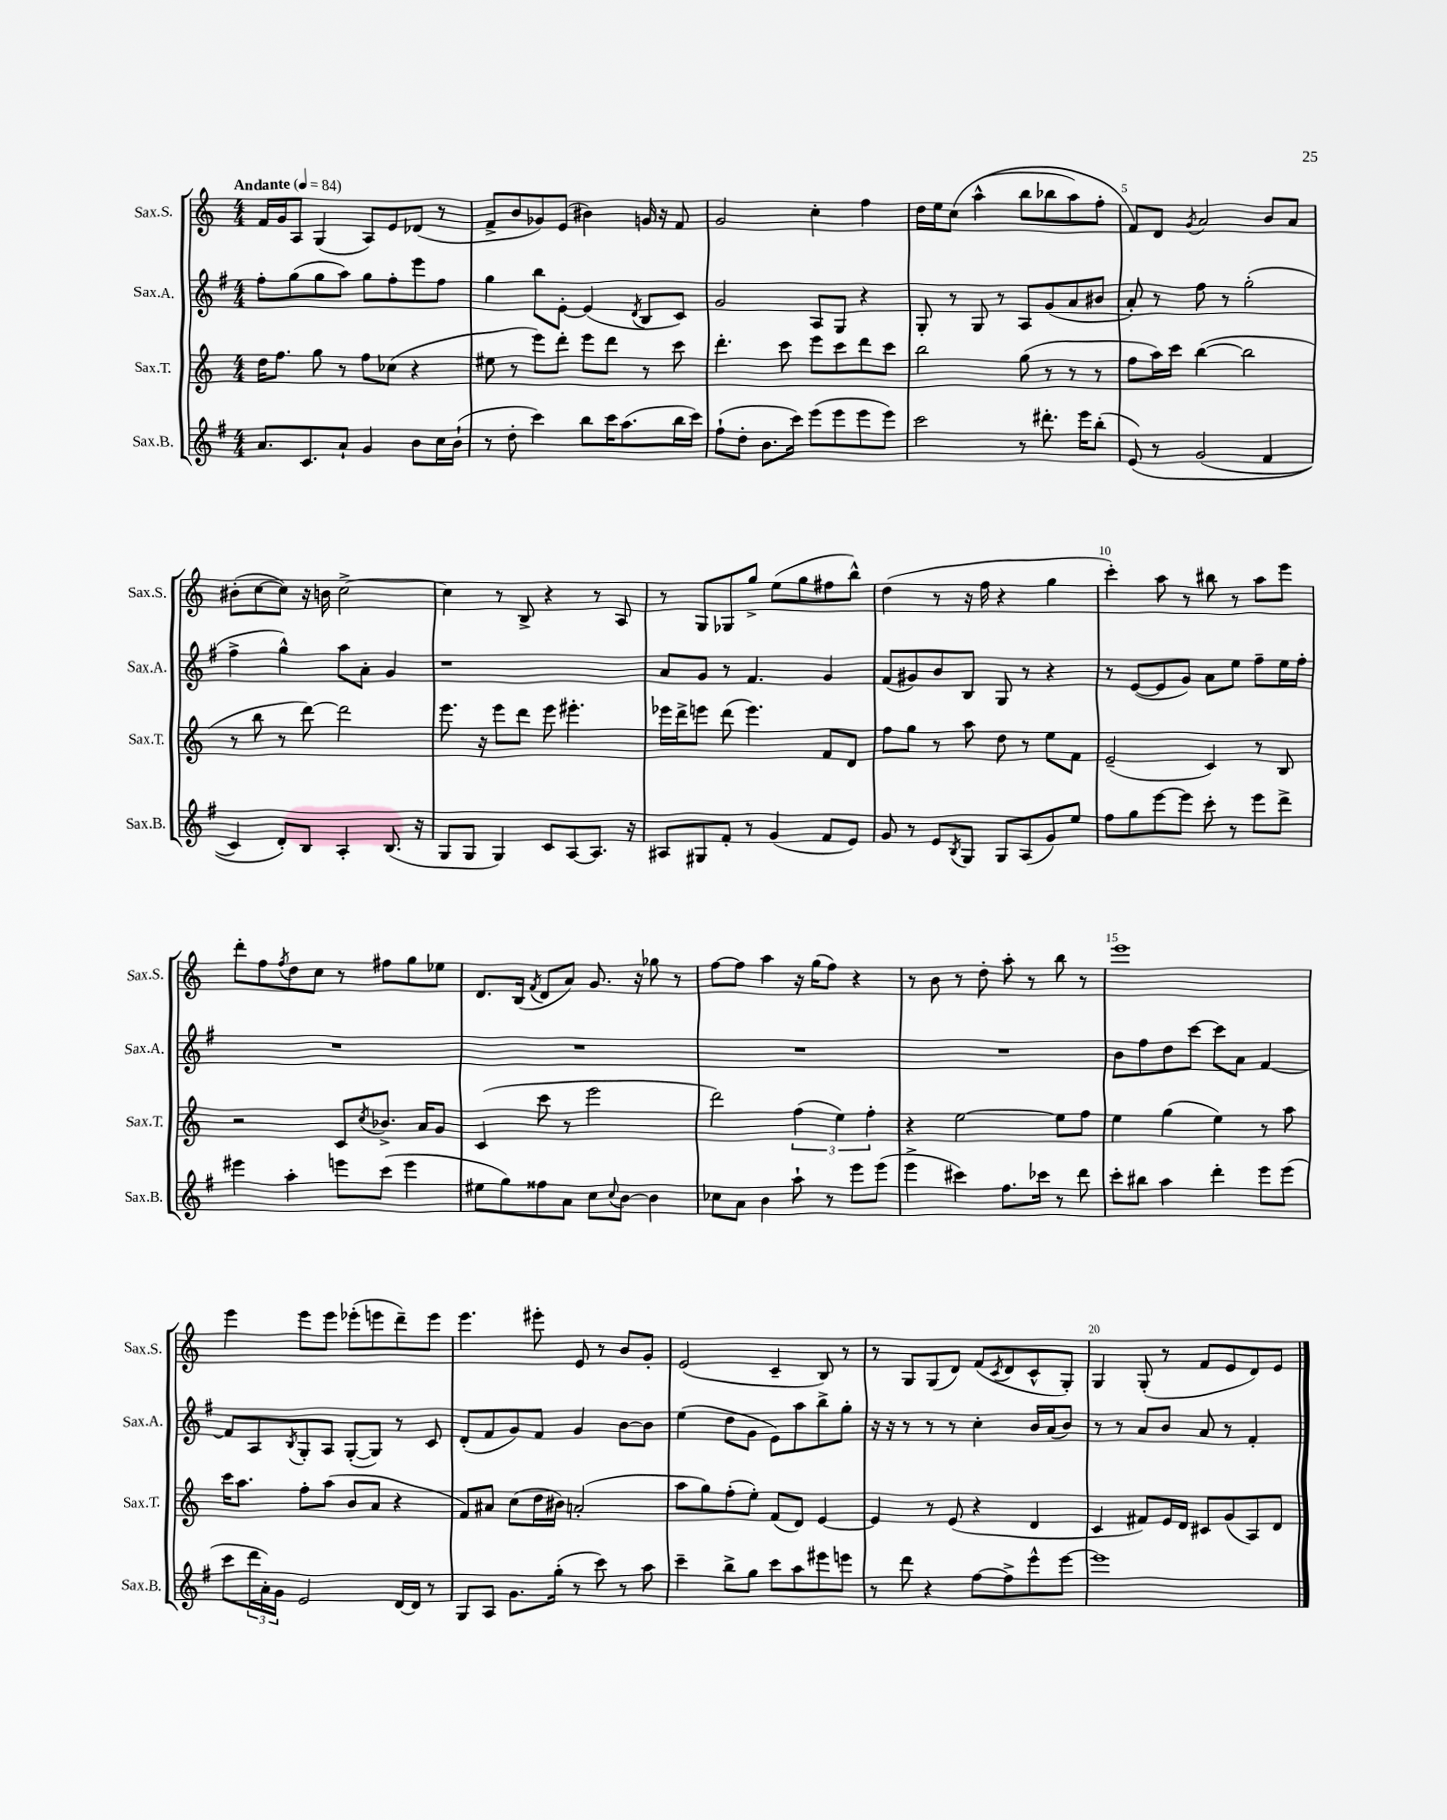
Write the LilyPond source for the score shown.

<<
\new StaffGroup <<
\new Staff = "s0" \with { instrumentName = "Sax.S." shortInstrumentName = "Sax.S." } {
    \clef treble \key c \major \numericTimeSignature \time 4/4 \tempo "Andante" 4 = 84
    f'16 g'16 a8 g4( a8) e'8 des'8( r8 |
    f'8-> b'8 ges'8) e'8( bis'4) g'16 r16 f'8 |
    g'2 c''4-. f''4 |
    d''16 e''16 c''8\( a''4-^( b''8 bes''8 a''8) f''8-. |
    f'8\) d'8 \acciaccatura { g'8 } a'2 b'8 a'8 |
    bis'8-.( c''8~ c''8) r16 b'16 c''2~-> |
    c''4 r8 b8-> r4 r8 a8 |
    r8 g8 ges8 g''8-> e''8( g''8 fis''8 b''8-^) |
    d''4( r8 r16 f''16 r4 g''4 |
    c'''4-.) a''8 r8 bis''8 r8 a''8 e'''8 |
    d'''8-. f''8 \acciaccatura { f''8 } d''8 c''8 r8 fis''8 g''8 ees''8 |
    d'8. b16( \acciaccatura { f'8 } d'8 a'8) g'8. r16 ges''8 r8 |
    f''8~ f''8 a''4 r16 g''16( f''8) r4 |
    r8 b'8 r8 d''8-. a''8-. r8 b''8 r8 |
    e'''1 |
    e'''4 e'''8 e'''8 ees'''8-.( e'''8 d'''8--) e'''8 |
    e'''4. eis'''8-. e'8 r8 b'8 g'8-. |
    e'2( c'4-- b8) r8 |
    r8 g8 g8( d'8) f'8( \acciaccatura { c'8 } d'8 c'8-^ g8-.) |
    g4 g8-.( r8 f'8 e'8 d'8) e'8 \bar "|." |
}
\new Staff = "s1" \with { instrumentName = "Sax.A." shortInstrumentName = "Sax.A." } {
    \clef treble \key g \major \numericTimeSignature \time 4/4
    fis''8-. g''8( g''8 a''8) g''8 fis''8-. e'''8 fis''8 |
    g''4 b''8 e'8~-. e'4( \acciaccatura { d'8 } b8 c'8) |
    g'2 a8 g8 r4 |
    g8-. r8 g8 r8 a8 g'8( a'8 bis'8 |
    a'8-.) r8 fis''8 r8 g''2-.( |
    fis''4-> g''4-^) a''8 a'8-. g'4 |
    r1 |
    a'8 g'8 r8 fis'4. g'4 |
    fis'8( gis'8) b'8 b8 g8 r8 r4 |
    r8 e'8~( e'8 g'8) a'8 e''8 fis''8-- e''16 fis''16-. |
    R1 |
    R1 |
    R1 |
    R1 |
    b'8 fis''8 d''8 c'''8~ c'''8 a'8 fis'4~ |
    fis'8 a8 \acciaccatura { b8 } g8-. a8 g8~-.( g8) r8 c'8 |
    d'8-.( fis'8 g'8) fis'8 g'4 b'8~ b'8 |
    e''4( d''8 g'8 e'8) a''8 b''8-> g''8-. |
    r16 r16 r8 r8 r8 c''4-. b'16 a'16( b'8) |
    r8 r8 a'8 b'8 a'8 r8 fis'4-. \bar "|." |
}
\new Staff = "s2" \with { instrumentName = "Sax.T." shortInstrumentName = "Sax.T." } {
    \clef treble \key c \major \numericTimeSignature \time 4/4
    d''16 f''8. g''8 r8 f''8 ces''8( r4 |
    eis''8 r8 e'''8) d'''8-. e'''8 d'''8 r8 c'''8 |
    d'''4.-. c'''8 e'''8 c'''8 d'''8 c'''8 |
    b''2 g''8( r8 r8 r8 |
    f''8 a''16) c'''16 b''4~( b''2 |
    r8 b''8 r8 d'''8~) d'''2 |
    e'''8. r16 e'''8 d'''8 e'''8 eis'''4.-. |
    ees'''16 d'''16-> e'''8 d'''8( e'''4.) f'8 d'8 |
    f''8 g''8 r8 a''8 d''8 r8 e''8 f'8 |
    e'2--( c'4) r8 b8 |
    r2 c'8 \acciaccatura { c''8 } bes'8.-> a'16 g'8 |
    c'4( c'''8 r8 e'''2 |
    d'''2) \tuplet 3/2 { f''4( e''4) f''4-. } |
    r4 e''2~ e''8 f''8 |
    e''4 g''4( e''4) r8 a''8 |
    c'''16 a''8. f''8-. a''8( b'8 a'8 r4 |
    f'8) ais'8 c''8( d''16 bis'16) a'2-.( |
    a''8 g''8) f''8-.( e''8-.) f'8( d'8) e'4~ |
    e'4 r8 e'8( r4 d'4 |
    c'4 fis'8) e'16 d'16 cis'8 g'8( a8) d'8 \bar "|." |
}
\new Staff = "s3" \with { instrumentName = "Sax.B." shortInstrumentName = "Sax.B." } {
    \clef treble \key g \major \numericTimeSignature \time 4/4
    a'8. c'8. a'8-! g'4 b'8 c''16 b'16-!( |
    r8 d''8-. c'''4) b''8 c'''16 a''8.( b''16 c'''16) |
    fis''8-!( d''8-. b'8. c'''16) e'''8( e'''8 e'''8 e'''8) |
    c'''2 r8 dis'''8.-. e'''16 b''8-.( |
    e'8)\( r8 g'2( fis'4 |
    c'4) d'8-.\) b8 a4-. b8.( r16 |
    g8 g8 g4) c'8 a8~ a8. r16 |
    ais8 gis8 fis'8-. r8 g'4( fis'8 e'8) |
    g'8 r8 e'8 \acciaccatura { b8 } g8 g8 a8( g'8) e''8 |
    fis''8 g''8 e'''8~ e'''8 c'''8-. r8 e'''8 d'''8-> |
    eis'''4 a''4-. e'''8 c'''8( e'''4 |
    eis''8 g''8) fisis''8 a'8 c''8 \appoggiatura { c''8 } b'8~ b'4 |
    ces''8 a'8 b'4 a''8-! r8 e'''8 e'''8( |
    e'''4-> cis'''4) fis''8. ces'''16 r8 d'''8 |
    c'''8-. bis''8 a''4 d'''4-. e'''8 e'''8( |
    c'''8 \tuplet 3/2 { d'''16 a'16-.) g'16 } e'2 d'16~ d'16 r8 |
    g8 a8 g'8. g''16-.( r8 c'''8) r8 a''8 |
    c'''4-- b''8-> g''8 c'''8 a''8 eis'''8 e'''8 |
    r8 d'''8 r4 fis''8~ fis''8-> e'''8-^ e'''8~ |
    e'''1 \bar "|." |
}
>>
>>
\layout { \context { \Score \override BarNumber.break-visibility = ##(#f #t #t) barNumberVisibility = #(every-nth-bar-number-visible 5) } }
